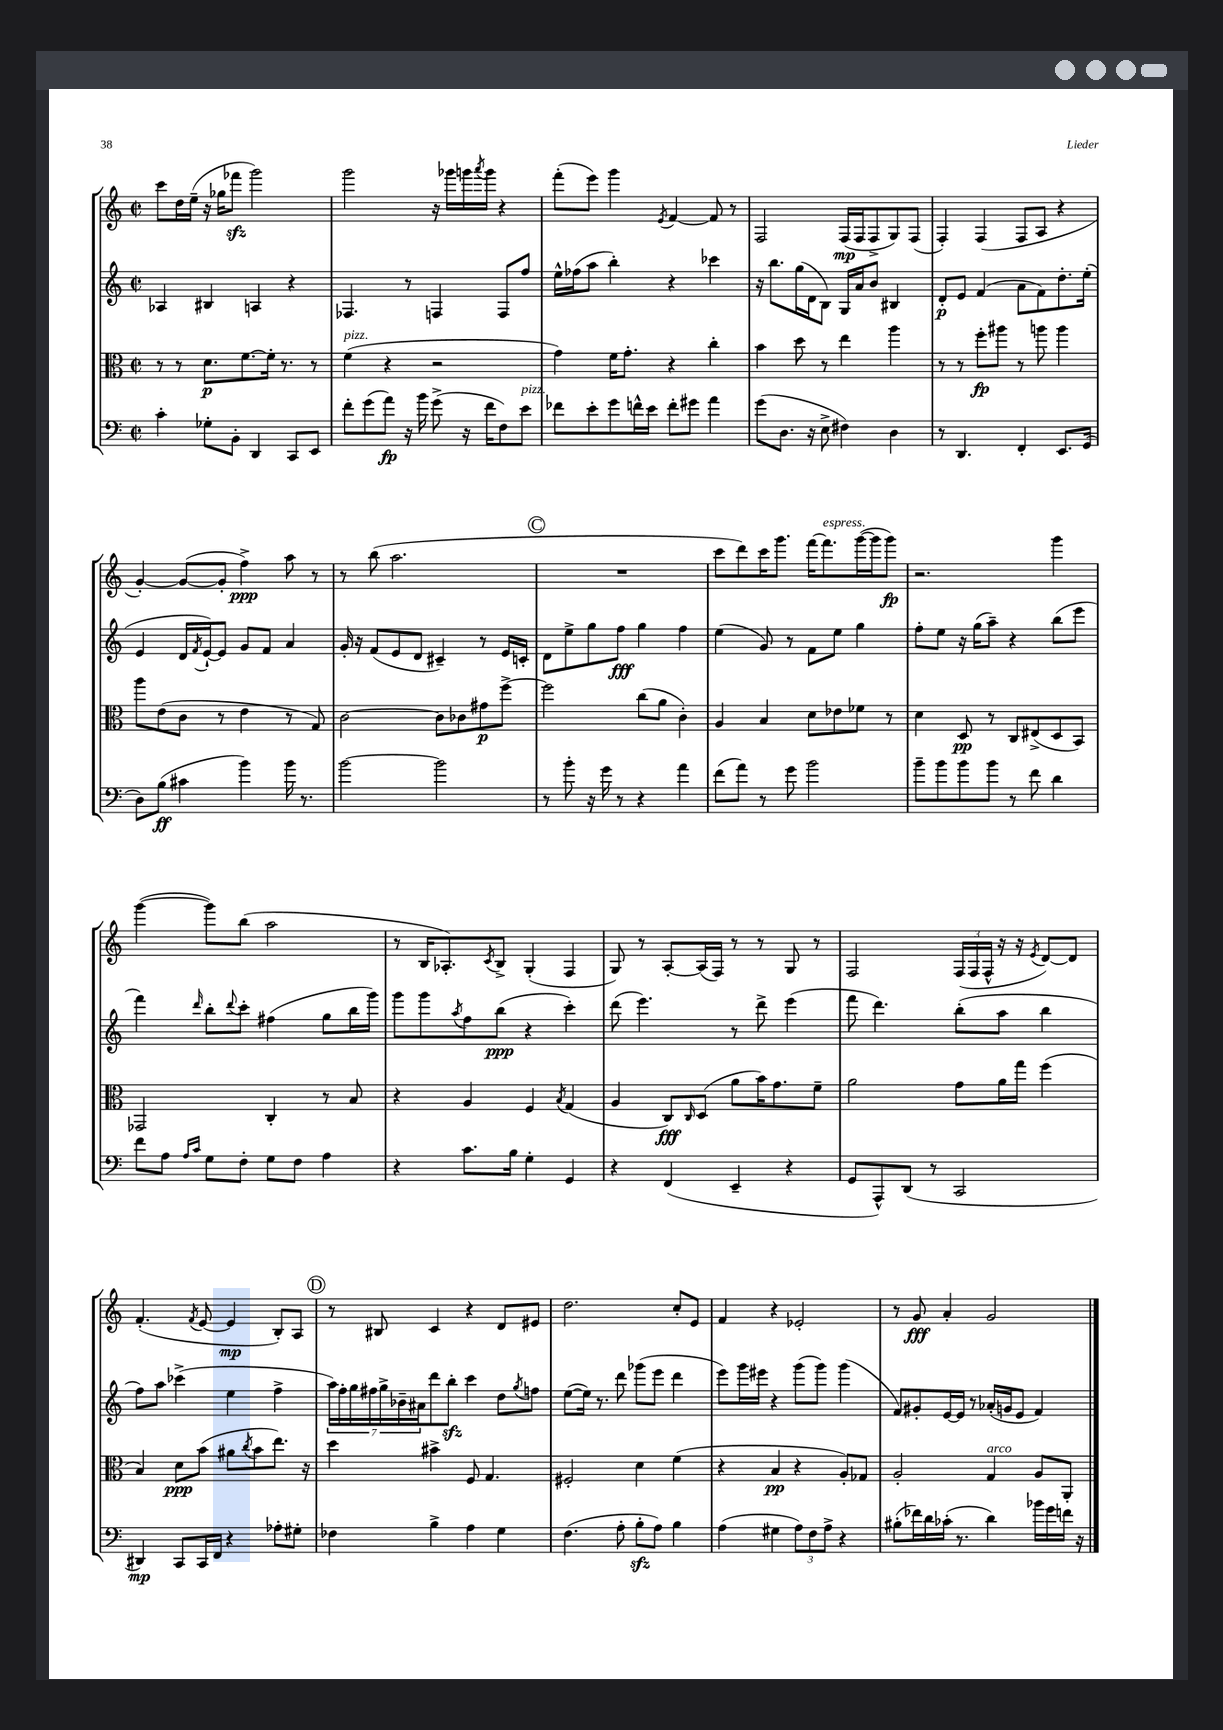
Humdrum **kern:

**kern	**dynam	**kern	**dynam	**kern	**dynam	**kern	**dynam
*part4	*part4	*part3	*part3	*part2	*part2	*part1	*part1
*staff4	*staff4	*staff3	*staff3	*staff2	*staff2	*staff1	*staff1
*clefF4	*	*clefC3	*	*clefG2	*	*clefG2	*
*k[]	*	*k[]	*	*k[]	*	*k[]	*
*M2/2	*	*M2/2	*	*M2/2	*	*M2/2	*
*met(c|)	*	*met(c|)	*	*met(c|)	*	*met(c|)	*
=14	=14	=14	=14	=14	=14	=14	=14
4c'\	.	8r	.	4A-X/	.	8ccc\L	.
.	.	8r	.	.	.	16dd\L	.
.	.	.	.	.	.	(16ee~\JJ	.
8G-X'\L	.	8.d\L	p	4B#X/	.	16r	.
.	.	.	.	.	.	16gg-X\KL	.
8BB'\J	.	.	.	.	.	8fff-Xzz\J	.
.	.	[8.f\	.	.	.	.	.
4DD/	.	.	.	4An/	.	2ggg\)	.
.	.	16f'\Jk]	.	.	.	.	.
.	.	8.r	.	.	.	.	.
8CC/L	.	.	.	4r	.	.	.
8EE/J	.	8r	.	.	.	.	.
=15	=15	=15	=15	=15	=15	=15	=15
!	!	!LO:TX:a:i:t=pizz.	!	!	!	!	!
8f'\L	.	(4f\	.	4.F-X/	.	2ggg\	.
(8g\	.	.	.	.	.	.	.
8a\J)	fp	4r	.	.	.	.	.
16r	.	.	.	8r	.	.	.
16b\	.	.	.	.	.	.	.
(8g^\	.	2r	.	4Fn/	.	16r	.
.	.	.	.	.	.	16ggg-X\LL	.
16r	.	.	.	.	.	16gggn\	.
.	.	.	.	.	.	8qaaa/	.
16f\KL	.	.	.	.	.	16ggg\JJ	.
8F\)	.	.	.	8F/L	.	4r	.
!LO:TX:a:i:t=pizz.	!	!	!	!	!	!	!
8e\J	.	.	.	8ff/J	.	.	.
=16	=16	=16	=16	=16	=16	=16	=16
8f-X\L	.	4g\)	.	16ee^^\LL	.	(8fff'\L	.
.	.	.	.	(16ff-X\J	.	.	.
8e'\	.	.	.	8aa\J	.	8eee\J)	.
8g\	.	16f\KL	.	4bb'\)	.	4ggg\	.
.	.	8.g'\J	.	.	.	.	.
16fn^^\L	.	.	.	.	.	.	.
16e\JJ	.	.	.	.	.	.	.
.	.	.	.	.	.	8qe/	.
8f'\L	.	4r	.	4r	.	[4f/	.
8g#X\J	.	.	.	.	.	.	.
4a\	.	4cc'\	.	4ccc-X\	.	8f/]	.
.	.	.	.	.	.	8r	.
=17	=17	=17	=17	=17	=17	=17	=17
(8g\L	.	4b\	.	16r	.	2F/	.
.	.	.	.	8.bb\L	.	.	.
8.D\J	.	.	.	.	.	.	.
.	.	8dd\	.	(16gg\L	.	.	.
16r	.	.	.	16d\J	.	.	.
8E^\	.	8r	.	8B\J)	.	.	.
4F#X\)	.	4ee\	.	16G/LL	.	(16F/LL	mp
.	.	.	.	16a/J	.	16F/J	.
.	.	.	.	8b/J	.	8F^/	.
4D\	.	4aa\	.	4B#X/	.	8G/)	.
.	.	.	.	.	.	(8F/J	.
=18	=18	=18	=18	=18	=18	=18	=18
8r	.	8r	.	8d'/L	p	4F'/)	.
4.DD/	.	8r	.	8e/J	.	.	.
.	.	8ff'\L	fp	(4f/	.	(4F/	.
.	.	8aa#X\J	.	.	.	.	.
4FF'/	.	8r	.	8a\L	.	8F/L	.
.	.	8aan\	.	8f\)	.	8A/J	.
8.EE/L	.	4aa\	.	8.dd'\	.	4r	.
(16GG/Jk	.	.	.	(16ee'\Jk	.	.	.
!!LO:LB:g=z
=19	=19	=19	=19	=19	=19	=19	=19
8D\L)	.	8aa\L	.	4e/	.	[4g'/)	.
(8B\J	ff	(8e\	.	.	.	.	.
4c#X\	.	8c\J	.	16d/LL	.	(8g/L_	.
.	.	.	.	8qf/	.	.	.
.	.	.	.	[16e`/J)	.	.	.
.	.	8r	.	8e/J]	.	8g'/J]	.
4b\)	.	4e\	.	8g/L	.	4ff^\)	ppp
.	.	.	.	8f/J	.	.	.
16b\	.	8r	.	4a/	.	8aa\	.
8.r	.	.	.	.	.	.	.
.	.	8G/)	.	.	.	8r	.
=20	=20	=20	=20	=20	=20	=20	=20
[2b\	.	[2c\	.	16g'/	.	8r	.
.	.	.	.	16r	.	.	.
.	.	.	.	(8f/L	.	(8bb\	.
.	.	.	.	8e/	.	2.aa\	.
.	.	.	.	8d/J	.	.	.
2b\]	.	8c\L]	.	4c#X~/)	.	.	.
.	.	8c-X\	.	.	.	.	.
.	.	8g#X\	p	8r	.	.	.
.	.	[8ff^\J	.	16e/LL	.	.	.
.	.	.	.	16cn'/JJ	.	.	.
!!LO:REH:place=s1:t=C
=21	=21	=21	=21	=21	=21	=21	=21
8r	.	2ff\]	.	8d\L	.	1r	.
8b'\	.	.	.	8ee^\	.	.	.
16r	.	.	.	8gg\	.	.	.
16g\	.	.	.	.	.	.	.
8r	.	.	.	8ff\J	fff	.	.
4r	.	(8cc\L	.	4gg\	.	.	.
.	.	8a\J	.	.	.	.	.
4a\	.	4c'\)	.	4ff\	.	.	.
=22	=22	=22	=22	=22	=22	=22	=22
(8f\L	.	4A/	.	(4ee\	.	8ccc\L	.
8a\J)	.	.	.	.	.	8ddd\)	.
8r	.	4B/	.	8g/)	.	16ccc\K	.
.	.	.	.	.	.	8.ggg\J	.
8g\	.	.	.	8r	.	.	.
2b\	.	8d\L	.	8f\L	.	[16fff\KL	.
!	!	!	!	!	!	!LO:TX:a:i:t=espress.	!
.	.	.	.	.	.	8.fff\]	.
.	.	8e-X\	.	8ee\J	.	.	.
.	.	8f-X\J	.	4gg\	.	([16ggg\L	.
.	.	.	.	.	.	16ggg\J]	.
.	.	8r	.	.	.	8ggg\J)	fp
=23	=23	=23	=23	=23	=23	=23	=23
8b~\L	.	4d\	.	8ff'\L	.	2.r	.
8b\	.	.	.	8ee\J	.	.	.
8b\	.	8D/	pp	16r	.	.	.
.	.	.	.	(16gg\KL	.	.	.
8b\J	.	8r	.	8aa~\J)	.	.	.
8r	.	8C/L	.	4r	.	.	.
8f\	.	(8E#X^/	.	.	.	.	.
4d\	.	8D/	.	(8bb\L	.	4ggg\	.
.	.	8BB/J)	.	8eee\J	.	.	.
!!LO:LB:g=z
=24	=24	=24	=24	=24	=24	=24	=24
8f\L	.	2GG-X/	.	4fff\)	.	([4ggg\	.
8A\J	.	.	.	.	.	.	.
16qqA/LL	.	.	.	.	.	.	.
16qqc/JJ	.	.	.	16qqddd/	.	.	.
8G\L	.	.	.	8bb'\L	.	8ggg\L])	.
.	.	.	.	8qqddd/	.	.	.
8F'\J	.	.	.	8ccc'\J	.	(8bb\J	.
8G\L	.	4C'/	.	(4ff#X\	.	2aa\	.
8F\J	.	.	.	.	.	.	.
4A\	.	8r	.	8gg\L	.	.	.
.	.	8B/	.	16bb\L	.	.	.
.	.	.	.	16ggg\JJ)	.	.	.
=25	=25	=25	=25	=25	=25	=25	=25
4r	.	4r	.	8ggg\L	.	8r	.
.	.	.	.	8ggg\	.	16B/KL	.
.	.	.	.	.	.	8.A-X'/)	.
.	.	.	.	8qaa/	.	.	.
8.c\L	.	4A/	.	8ff\	.	.	.
.	.	.	.	.	.	8qc/	.
.	.	.	.	(8bb\J	ppp	8B^/J	.
16B\Jk	.	.	.	.	.	.	.
4G'\	.	4F/	.	4r	.	(4G'/	.
.	.	8qB/	.	.	.	.	.
4GG/	.	(4G/	.	4ccc'\)	.	4F/	.
=26	=26	=26	=26	=26	=26	=26	=26
4r	.	4A/	.	(8ddd\	.	8G/)	.
.	.	.	.	4.eee\)	.	8r	.
(4FF/	.	8C/L)	fff	.	.	[8A'/L	.
.	.	16qqC/	.	.	.	.	.
.	.	(8D/J	.	.	.	(16A/L]	.
.	.	.	.	.	.	16F/JJ)	.
4EE~/	.	8a\L	.	8r	.	8r	.
.	.	16b\K)	.	8ddd^\	.	8r	.
.	.	8.g\	.	.	.	.	.
4r	.	.	.	(4eee\	.	8G/	.
.	.	8f~\J	.	.	.	8r	.
=27	=27	=27	=27	=27	=27	=27	=27
8GG/L	.	2a\	.	8fff\	.	2F/	.
8AAA^^/)	.	.	.	4.ddd\)	.	.	.
(8DD/J	.	.	.	.	.	.	.
8r	.	.	.	.	.	.	.
2CC/	.	8g\L	.	(8bb'\L	.	(24F/LL	.
.	.	.	.	.	.	24F/	.
.	.	.	.	.	.	24F^^/JJ	.
.	.	16a\L	.	8aa\J	.	16r	.
.	.	16gg\JJ	.	.	.	16r	.
.	.	.	.	.	.	8qe/	.
.	.	(4ff\	.	4bb\	.	[8d/L)	.
.	.	.	.	.	.	8d/J]	.
!!LO:LB:g=z
=28	=28	=28	=28	=28	=28	=28	=28
4DD#X/)	mp	4B/)	.	8ff\L)	.	(4.f'/	.
.	.	.	.	8aa\J	.	.	.
8CC/L	.	8d\L	ppp	(4ccc-X^\	.	.	.
.	.	.	.	.	.	8qf/	.
16CC/L	.	(8b\J	.	.	.	[8e/	.
16FF/JJ	.	.	.	.	.	.	.
4r	.	8a#X\L	.	4ee\	.	4e/]	mp
.	.	8qcc/	.	.	.	.	.
.	.	8b\	.	.	.	.	.
8A-X'\L	.	8.ee\J)	.	4ff^\	.	8B'/L)	.
8G#X'\J	.	.	.	.	.	8A/J	.
.	.	16r	.	.	.	.	.
!!LO:REH:place=s1:t=D
=29	=29	=29	=29	=29	=29	=29	=29
4F-X\	.	4dd\	.	28aa\LL)	.	8r	.
.	.	.	.	28ff'\	.	.	.
.	.	.	.	28gg\	.	.	.
.	.	.	.	28ff#X\	.	.	.
.	.	.	.	.	.	8B#X/	.
.	.	.	.	28gg^\	.	.	.
.	.	.	.	28b-X~\	.	.	.
.	.	.	.	28a#X\J	.	.	.
4B^\	.	4b#X^\	.	8ddd\	.	4c/	.
.	.	.	.	8bbzz'\J	.	.	.
4A\	.	8F/	.	4ccc\	.	4r	.
.	.	4.G/	.	.	.	.	.
4G\	.	.	.	8dd\L	.	8d/L	.
.	.	.	.	8qgg/	.	.	.
.	.	.	.	8ffn\J	.	8e#X/J	.
=30	=30	=30	=30	=30	=30	=30	=30
(4.F\	.	2F#X'/	.	([8ee\L	.	2.dd\	.
.	.	.	.	16ee\Jk])	.	.	.
.	.	.	.	8.r	.	.	.
8A'\	.	.	.	8ddd\	.	.	.
8Bzz'\L	.	4d\	.	(8ggg-X\L	.	.	.
8A\J)	.	.	.	8eee\J	.	.	.
4B\	.	(4f\	.	4ddd\	.	8cc'/L	.
.	.	.	.	.	.	8e/J	.
=31	=31	=31	=31	=31	=31	=31	=31
(4A\	.	4r	.	8eee\L)	.	4f/	.
.	.	.	.	16ggg\L	.	.	.
.	.	.	.	16eee#X\JJ	.	.	.
4G#X\	.	4B/	pp	4r	.	4r	.
12A\L)	.	4r	.	(8ggg\L	.	2e-X'/	.
12F\	.	.	.	.	.	.	.
.	.	.	.	8ggg\J)	.	.	.
12A^\J	.	.	.	.	.	.	.
4r	.	8A'/L)	.	(4ggg\	.	.	.
.	.	8G-X/J	.	.	.	.	.
=32	=32	=32	=32	=32	=32	=32	=32
(8B#X'\L	.	2A'/	.	8f/L)	.	8r	.
16f-X\L)	.	.	.	8g#X'/	.	8g/	fff
16d\	.	.	.	.	.	.	.
(16c-X'\JJ	.	.	.	[16e/L	.	4a'/	.
8.r	.	.	.	16e/JJ]	.	.	.
.	.	.	.	8r	.	.	.
!	!	!LO:TX:a:i:t=arco	!	!	!	!	!
4d\)	.	4G/	.	(16a-X'/LL	.	2g/	.
.	.	.	.	16gn/J	.	.	.
.	.	.	.	8e/J	.	.	.
16b-X\LL	.	8A/L	.	4f/)	.	.	.
16g\	.	.	.	.	.	.	.
16fn\JJ	.	8AA'/J	.	.	.	.	.
16r	.	.	.	.	.	.	.
==	==	==	==	==	==	==	==
*-	*-	*-	*-	*-	*-	*-	*-
